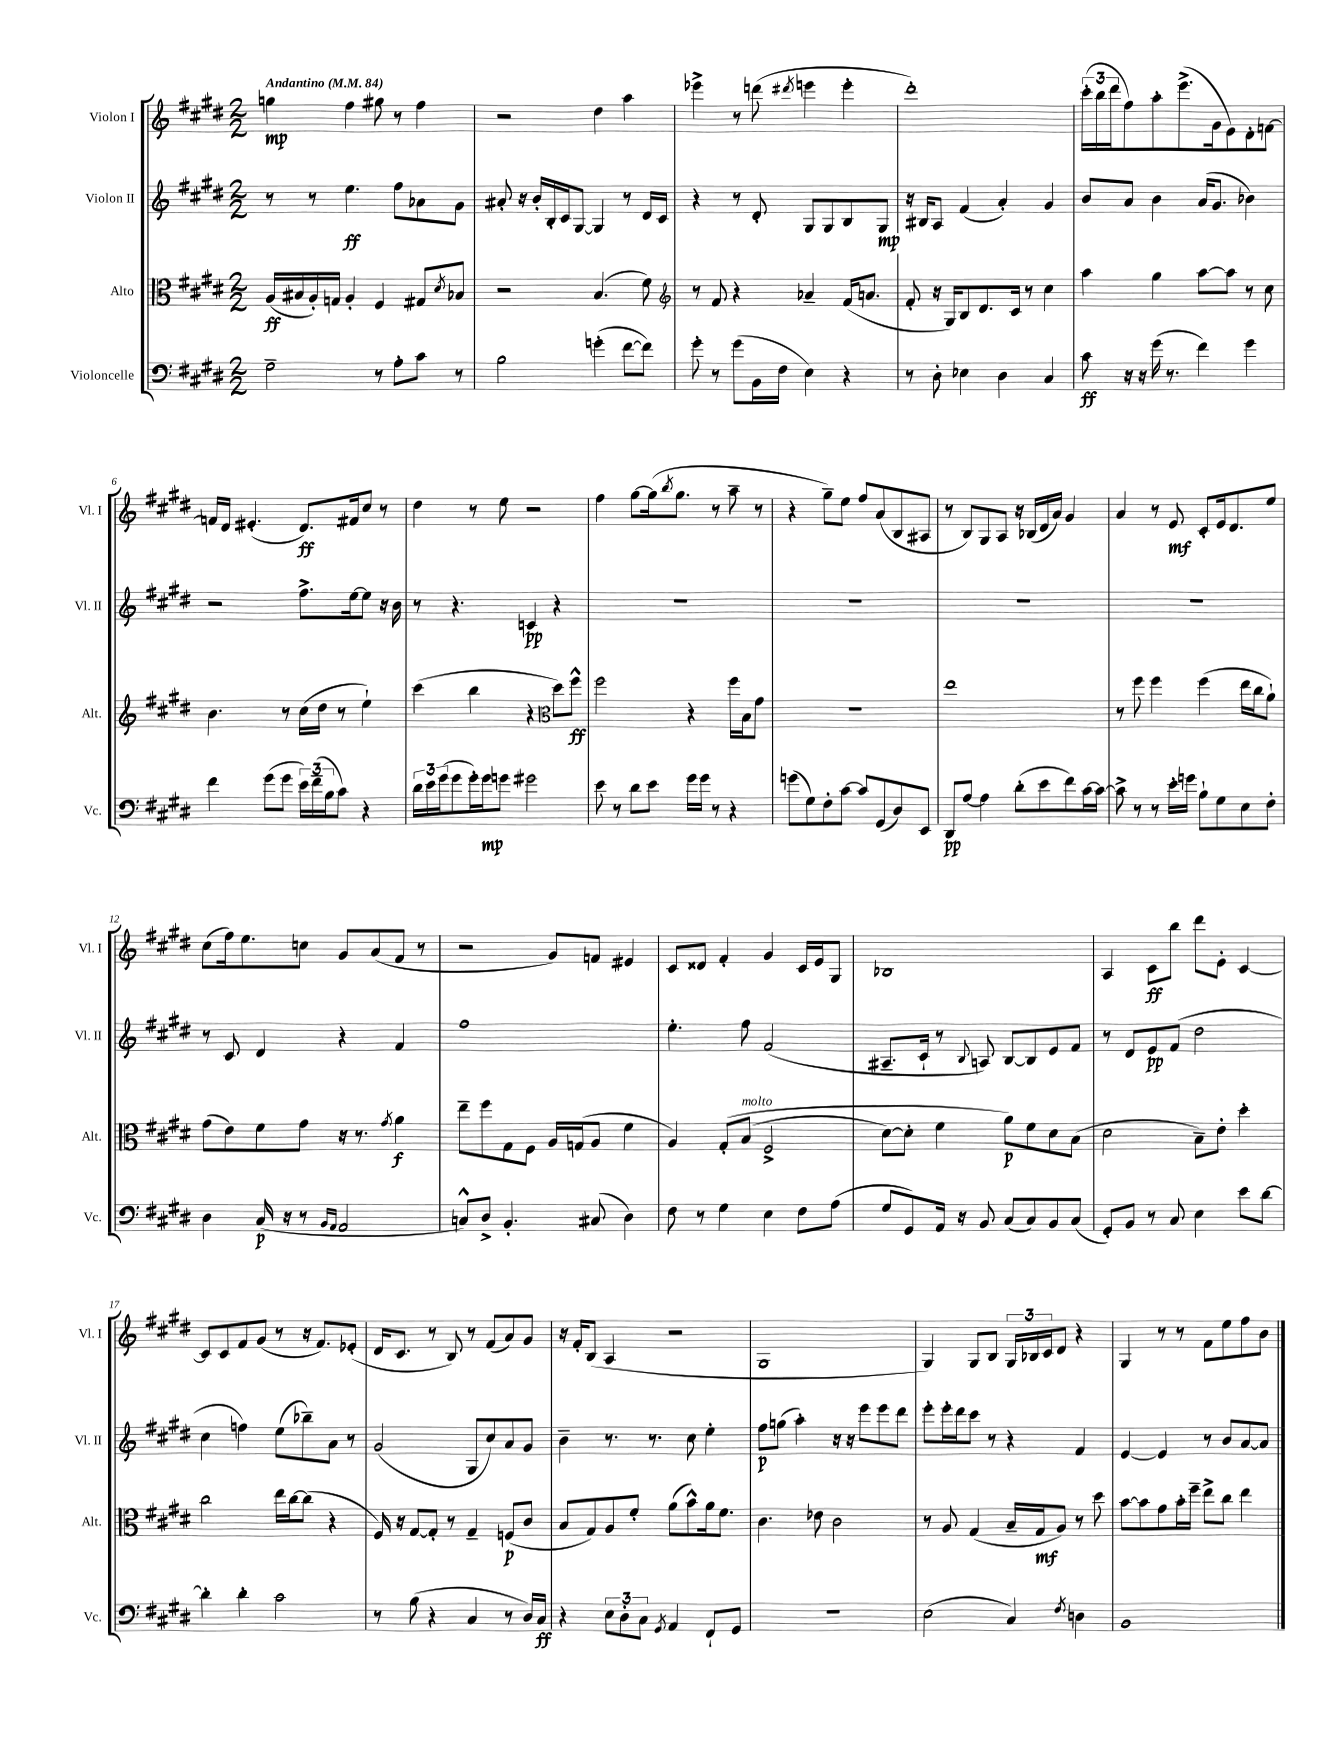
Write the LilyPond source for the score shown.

<<
\new StaffGroup <<
\new Staff = "s0" \with { instrumentName = "Violon I" shortInstrumentName = "Vl. I" } {
    \clef treble \key e \major \numericTimeSignature \time 2/2 \tempo "Andantino" 4 = 84
    g''4\mp fis''4 gis''8 r8 fis''4 |
    r2 dis''4 a''4 |
    ees'''4-> r8 d'''8( \acciaccatura { dis'''8 } e'''4 e'''4-. |
    dis'''1-.) |
    \tuplet 3/2 { cis'''16-.( b''16 dis'''16 } fis''8) a''8-. e'''8.->( gis'16 e'8) dis'8-. f'8~ |
    f'16 dis'16 eis'4.-.( dis'8.\ff) fis'16 cis''8 r8 |
    dis''4 r8 e''8 r2 |
    fis''4 gis''8~ gis''16( \acciaccatura { b''8 } gis''8. r8 a''8-- r8 |
    r4 gis''8--) e''8 fis''8 a'8( b8 ais8 |
    r8 b8) gis8 a8 r16 bes16( dis'16 a'16) gis'4 |
    a'4 r8 e'8\mf cis'8-. e'16 dis'8. e''8 |
    cis''8( fis''16) e''8. c''8 gis'8 a'8( fis'8 r8 |
    r2 gis'8) f'8 eis'4 |
    cis'8 disis'8 fis'4-. gis'4 cis'16 e'16 gis8 |
    bes1 |
    a4 cis'8\ff b''8 dis'''8 e'8-. cis'4~ |
    cis'8 cis'8 fis'8 gis'8( r8 r16 fis'8.) ees'8-.( |
    dis'16 cis'8. r8 b8) r8 fis'8( a'8) gis'8 |
    r16 fis'16-. b8( a4 r2 |
    gis1 |
    gis4) gis8 b8 \tuplet 3/2 { gis16 bes16 cis'16 } dis'8 r4 |
    gis4 r8 r8 fis'8 e''8 fis''8 b'8 \bar "|." |
}
\new Staff = "s1" \with { instrumentName = "Violon II" shortInstrumentName = "Vl. II" } {
    \clef treble \key e \major \numericTimeSignature \time 2/2
    r8 r8 e''4.\ff fis''8 aes'8 gis'8 |
    ais'8-. r16 b'16-. b16-. cis'16 gis8~ gis4 r8 dis'16 cis'16 |
    r4 r8 dis'8-. gis8 gis8 b8 gis8\mp |
    r16 bis16 a8 fis'4( a'4-.) gis'4 |
    b'8 a'8 b'4 a'16( gis'8. bes'4) |
    r2 fis''8.-> e''16~ e''8 r16 b'16 |
    r8 r4. c'4\pp r4 |
    R1 |
    R1 |
    R1 |
    R1 |
    r8 cis'8 dis'4 r4 fis'4 |
    fis''1 |
    e''4.-. fis''8 fis'2( |
    ais8.-- cis'16-! r8 \appoggiatura { b8 } a8) b8~ b8 e'8 fis'8 |
    r8 dis'8 e'8\pp fis'8( dis''2 |
    cis''4 f''4) e''8( bes''8--) a'8 r8 |
    gis'2( gis8 cis''8) a'8 gis'8 |
    b'4-- r8. r8. cis''8 e''4-. |
    fis''8\p g''8( a''4-.) r16 r16 e'''8 e'''8 dis'''8 |
    e'''8-. e'''16-. dis'''16 cis'''8 r8 r4 fis'4 |
    e'4~ e'4 r8 b'8 a'8~ a'8 \bar "|." |
}
\new Staff = "s2" \with { instrumentName = "Alto" shortInstrumentName = "Alt." } {
    \clef alto \key e \major \numericTimeSignature \time 2/2
    a16\ff( bis16 a16-.) g16 a4-. fis4 gis8 \acciaccatura { dis'8 } bes8 |
    r2 b4.( fis'8) |
    \clef treble r8 fis'8 r4 aes'4-- fis'16( a'8. |
    fis'8-. r16 gis16) b8 dis'8. cis'16 r8 cis''4 |
    a''4 gis''4 a''8~ a''8 r8 cis''8 |
    b'4. r8 cis''16( dis''16 r8 e''4-!) |
    cis'''4( b''4 r4 \clef alto dis''8) fis''8-^\ff |
    fis''2 r4 fis''16 b16 gis'8 |
    r1 |
    e''1 |
    r8 fis''8 fis''4 fis''4( e''16 cis''16 a'8-!) |
    gis'8( e'8) fis'8 gis'8 r16 r8. \acciaccatura { gis'8 } a'4\f |
    e''8-- fis''8 gis8 fis8 a16 g16( a8 fis'4 |
    a4) gis8-.\( b8^\markup { \italic "molto" }( fis2-> |
    dis'8~) dis'8-. fis'4 a'8\p\) fis'8 dis'8 b8( |
    dis'2 b8--) e'8-. dis''4-. |
    cis''2 e''16 cis''16~ cis''8( r4 |
    fis16) r16 gis8~ gis8-. r8 gis4-- f8\p( cis'8 |
    b8 gis8) a8 fis'8-. a'8( b'8-^) a'16 fis'8. |
    cis'4. ees'8 cis'2 |
    r8 a8 gis4( b16-- gis16\mf a8) r8 dis''8 |
    b'8~ b'8 gis'8 b'16-. fis''16-- e''8-> cis''8 e''4 \bar "|." |
}
\new Staff = "s3" \with { instrumentName = "Violoncelle" shortInstrumentName = "Vc." } {
    \clef bass \key e \major \numericTimeSignature \time 2/2
    gis2-- r8 a8-. cis'8 r8 |
    b2 g'4-.( fis'8~ fis'8) |
    gis'8-. r8 gis'8( b,16 fis16 e4) r4 |
    r8 dis8-. ees4 dis4 cis4 |
    cis'8\ff r16 r16 gis'16( r8. fis'4) gis'4 |
    fis'4 gis'8( gis'8 \tuplet 3/2 { e'16) fis'16--( b16 } cis'8) r4 |
    \tuplet 3/2 { dis'16 e'16 gis'16( } gis'8 gis'16-.) gis'16\mp g'8 gis'2 |
    e'8 r8 dis'8 e'8 gis'16 gis'16 r8 r4 |
    g'8( gis8) fis8-. cis'8~ cis'8 gis,8( dis8) e,8 |
    dis,8\pp a8~ a4 dis'8-.( e'8 fis'8) cis'16~ cis'16~ |
    cis'8-> r8 r8 e'16-. g'16 b8-! gis8 e8 fis8-. |
    dis4 cis16\p( r16 r8 \grace { b,16 a,16 } a,2 |
    c8-^) dis8-> b,4.-. cis8( dis4) |
    fis8 r8 gis4 e4 fis8 a8( |
    gis8 gis,8) a,16 r16 b,8 cis8( cis8) b,8 cis8( |
    gis,8-.) b,8 r8 cis8 e4 e'8 dis'8~ |
    dis'4-. dis'4-. cis'2 |
    r8 b8( r4 cis4 r8 dis16) cis16\ff |
    r4 \tuplet 3/2 { e8 dis8-. cis8 } \acciaccatura { gis,8 } a,4 fis,8-! gis,8 |
    R1 |
    e2( cis4) \acciaccatura { fis8 } d4 |
    b,1 \bar "|." |
}
>>
>>
